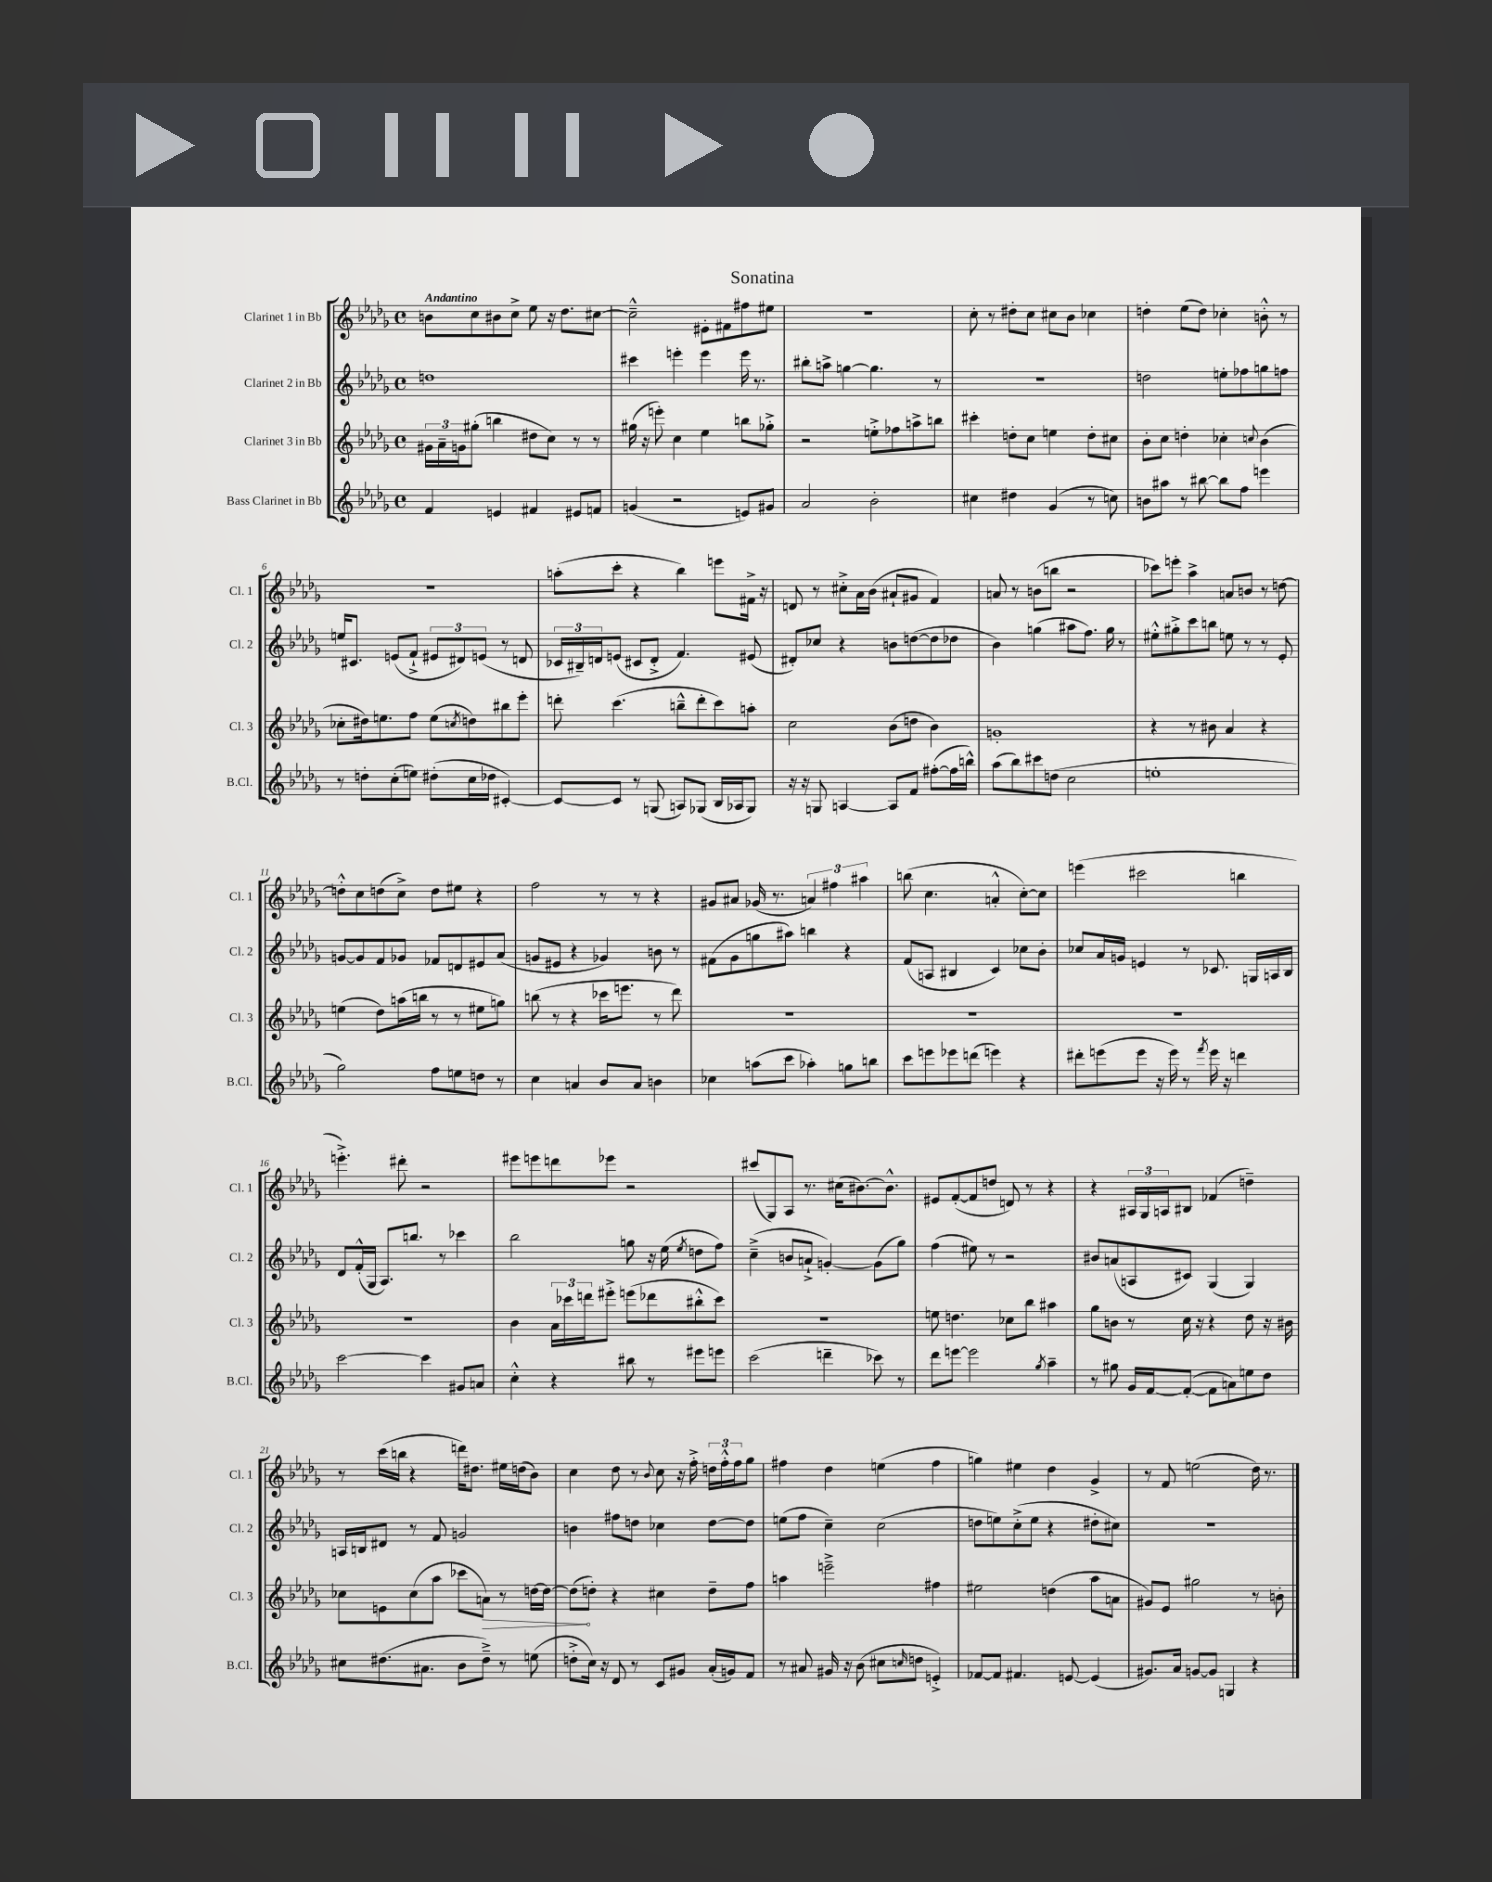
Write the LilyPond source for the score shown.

\header { title = "Sonatina" }
<<
\new StaffGroup <<
\new Staff = "s0" \with { instrumentName = "Clarinet 1 in Bb" shortInstrumentName = "Cl. 1" } {
    \clef treble \key des \major \defaultTimeSignature \time 4/4 \tempo "Andantino"
    b'8 c''8 bis'8 c''8-> ees''8 r16 des''8. cis''8~ |
    cis''2---^ eis'8-. fis'8 fis''8 eis''8 |
    r1 |
    c''8-. r8 dis''8-. c''8 cis''8 bes'8 ces''4 |
    d''4-. ees''8( d''8) ces''4-. b'8-.-^ r8 |
    R1 |
    a''8-.( c'''8-. r4 bes''4) e'''8 fis'16-> r16 |
    d'8 r8 cis''8-.-> aes'16 bes'16( ais'8-! gis'8 f'4) |
    a'8 r8 b'8( b''8 r2 |
    ces'''8) e'''8-. aes''4-> a'8 b'8 r8 d''8~ |
    d''8-.-^ c''8 d''8( c''8->) d''8 eis''8 r4 |
    f''2 r8 r8 r4 |
    gis'8 ais'8 ges'16( r8. \tuplet 3/2 { a'4) fis''4 ais''4 } |
    b''8( c''4. a'4-.-^ c''8~-.) c''8 |
    e'''4( cis'''2 b''4 |
    e'''4.-.->) dis'''8-. r2 |
    eis'''8 e'''8 d'''8 ees'''8 r2 |
    cis'''8( ges8) aes8 r8. cis''16( bis'8.~) bis'8.-^ |
    eis'8 f'8~-.( f'8 d''8 d'8) r8 r4 |
    r4 \tuplet 3/2 { ais16 ges16 a16 } bis8 fes'4( d''4--) |
    r8 c'''16( b''16 r4 d'''16) dis''8. eis''16 d''16( bes'8) |
    c''4 des''8 r8 \appoggiatura { bes'8 } c''8 r16 f''16-.-> \tuplet 3/2 { d''16 f''16-.-^ f''16 } ges''8 |
    fis''4 des''4 e''4( fis''4 |
    g''4) eis''4 des''4 ges'4-> |
    r8 f'8 e''2( des''16) r8. \bar "|." |
}
\new Staff = "s1" \with { instrumentName = "Clarinet 2 in Bb" shortInstrumentName = "Cl. 2" } {
    \clef treble \key des \major \defaultTimeSignature \time 4/4
    d''1 |
    cis'''4 e'''4-. e'''4 e'''16 r8. |
    bis''8-. a''8-> g''4~ g''4. r8 |
    R1 |
    d''2 e''8-. fes''8 g''8 f''8 |
    e''16 cis'8. e'8( f'8-!-> \tuplet 3/2 { eis'8 dis'8) e'8( } r8 d'8 |
    \tuplet 3/2 { ces'16 bis16--) d'16 } e'8( cis'8 d'8-.-> f'4.) eis'8( |
    dis'8-.) ces''8 r4 b'8 d''8~( d''8 des''8 |
    bes'4) g''4( ais''8 f''8.) g''16 r8 |
    eis''8-.-^ gis''8-.-> c'''8 b''8 e''8 r8 r8 ees'8-. |
    g'8~ g'8 f'8 ges'8 fes'8 d'8 eis'8 aes'8( |
    g'8 eis'8 r4 ges'4) b'8 r8 |
    fis'8( ges'8 g''8 ais''8) b''4 r4 |
    f'8( a8 bis4 c'4) ces''8 bes'8-. |
    ces''8 aes'16 g'16 e'4 r8 ces'8. g16 a16 bes16 |
    des'8 f'16-.-^( ges16 aes8.) b''8. r8 ces'''4 |
    bes''2 g''8 r16 ees''16( \acciaccatura { ees''8 } d''8 f''8) |
    c''4--->( b'8 a'8-!-> g'4~-.) g'8( ges''8) |
    f''4( eis''8) r8 r2 |
    bis'8 a'8( a8 cis'8) ges4( ges4) |
    a16 b16 dis'8 r8 f'8 g'2 |
    b'4 fis''8 d''8 ces''4 d''8~ d''8 |
    e''8( f''8 c''4--) c''2( |
    d''8 e''8) c''8-.->( e''8 r4 dis''8-. cis''8) |
    R1 \bar "|." |
}
\new Staff = "s2" \with { instrumentName = "Clarinet 3 in Bb" shortInstrumentName = "Cl. 3" } {
    \clef treble \key des \major \defaultTimeSignature \time 4/4
    \tuplet 3/2 { gis'16 aes'16-- g'16 } gis''8-.( b''4 dis''8 c''8) r8 r8 |
    gis''16( r16 e'''8-.) c''4 ees''4 b''8 ges''8-.-> |
    r2 e''8-.-> fes''8 a''8-> b''8 |
    cis'''4-. d''8-. c''8 e''4 d''8-. cis''8 |
    bes'8-. c''8 d''4-. ces''4-. \appoggiatura { c''8 } bes'4( |
    ces''8-. dis''16) e''8. f''8 e''8( \acciaccatura { c''8 } d''8) bis''8 ees'''8-. |
    d'''8-. c'''4.( b''8---^ d'''8-. c'''8) a''8-. |
    c''2 bes'8( d''8 bes'4) |
    g'1-. |
    r4 r8 bis'8 aes'4 r4 |
    e''4( des''8) a''16( b''16 r8 r8 eis''8 g''8) |
    b''8( r8 r4 ces'''16 e'''8. r8 des'''8) |
    R1 |
    R1 |
    R1 |
    R1 |
    bes'4 \tuplet 3/2 { aes'16 ces'''16 d'''16 } eis'''8-.-> e'''8( des'''8 bis''8-.-^ ces'''8) |
    R1 |
    e''8 d''4. ces''8 bes''8 ais''4 |
    ges''8 b'8 r8 c''16 r16 r4 des''8 r16 bis'16 |
    ces''8 e'8 ces''8( aes''8 ces'''8 \once \override Hairpin.circled-tip = ##t a'8\>) r8 d''16~ d''16~ |
    d''8\!( d''8-.) r4 cis''4 d''8-- f''8 |
    a''4 e'''2---> fis''4 |
    eis''2 d''4( aes''8 a'8 |
    gis'8) ees'8 gis''2 r8 b'8-. \bar "|." |
}
\new Staff = "s3" \with { instrumentName = "Bass Clarinet in Bb" shortInstrumentName = "B.Cl." } {
    \clef treble \key des \major \defaultTimeSignature \time 4/4
    f'4 e'4 fis'4 eis'8 f'8 |
    g'4( r2 e'8) gis'8 |
    aes'2 bes'2-. |
    cis''4 dis''4 ges'4( r8 c''8) |
    b'8 ais''8 r8 bis''8~ bis''8 f''8 e'''4 |
    r8 d''8-. c''8-.( e''8) dis''8-.( c''16 des''16 cis'4~-.) |
    cis'8~ cis'8 r8 g8( a8) ges8( bes16 aes16 ges8) |
    r16 r16 g8 a4~ a8 f'8 fis''8~-.( fis''16 b''16-^) |
    aes''8( bes''8) cis'''8 d''8( c''2 |
    e''1-. |
    ges''2) f''8 e''8 d''8 r8 |
    c''4 a'4 bes'8 a'8 b'4 |
    ces''4 a''8( c'''8 aes''4-.) g''8 b''8 |
    c'''8 e'''8 ees'''8 d'''8( e'''4) r4 |
    dis'''8-. e'''8( e'''8 r16 e'''16) r8 \acciaccatura { f'''8 } e'''16 r16 d'''4 |
    c'''2~ c'''4 gis'8 a'8 |
    c''4-.-^ r4 bis''8 r8 eis'''8 e'''8 |
    c'''2( d'''4-- ces'''8) r8 |
    des'''8 e'''8~ e'''2 \acciaccatura { ges''8 } aes''4-- |
    r8 gis''8 ges'16 f'16~ f'8~-.( f'8 a'8) e''8 des''8 |
    cis''8 dis''8.( ais'8. bes'8 dis''8--->) r8 e''8( |
    d''8-.-> c''16) r16 des'8 r8 c'8 gis'8 aes'16-.( g'16) f'8 |
    r8 ais'8 gis'16 r16 bes'8( cis''8 \grace { c''16 } d''8 e'4-.->) |
    fes'8~ fes'8 fis'4. e'8~ e'4( |
    gis'8.) aes'16 g'8~ g'8 g4 r4 \bar "|." |
}
>>
>>
